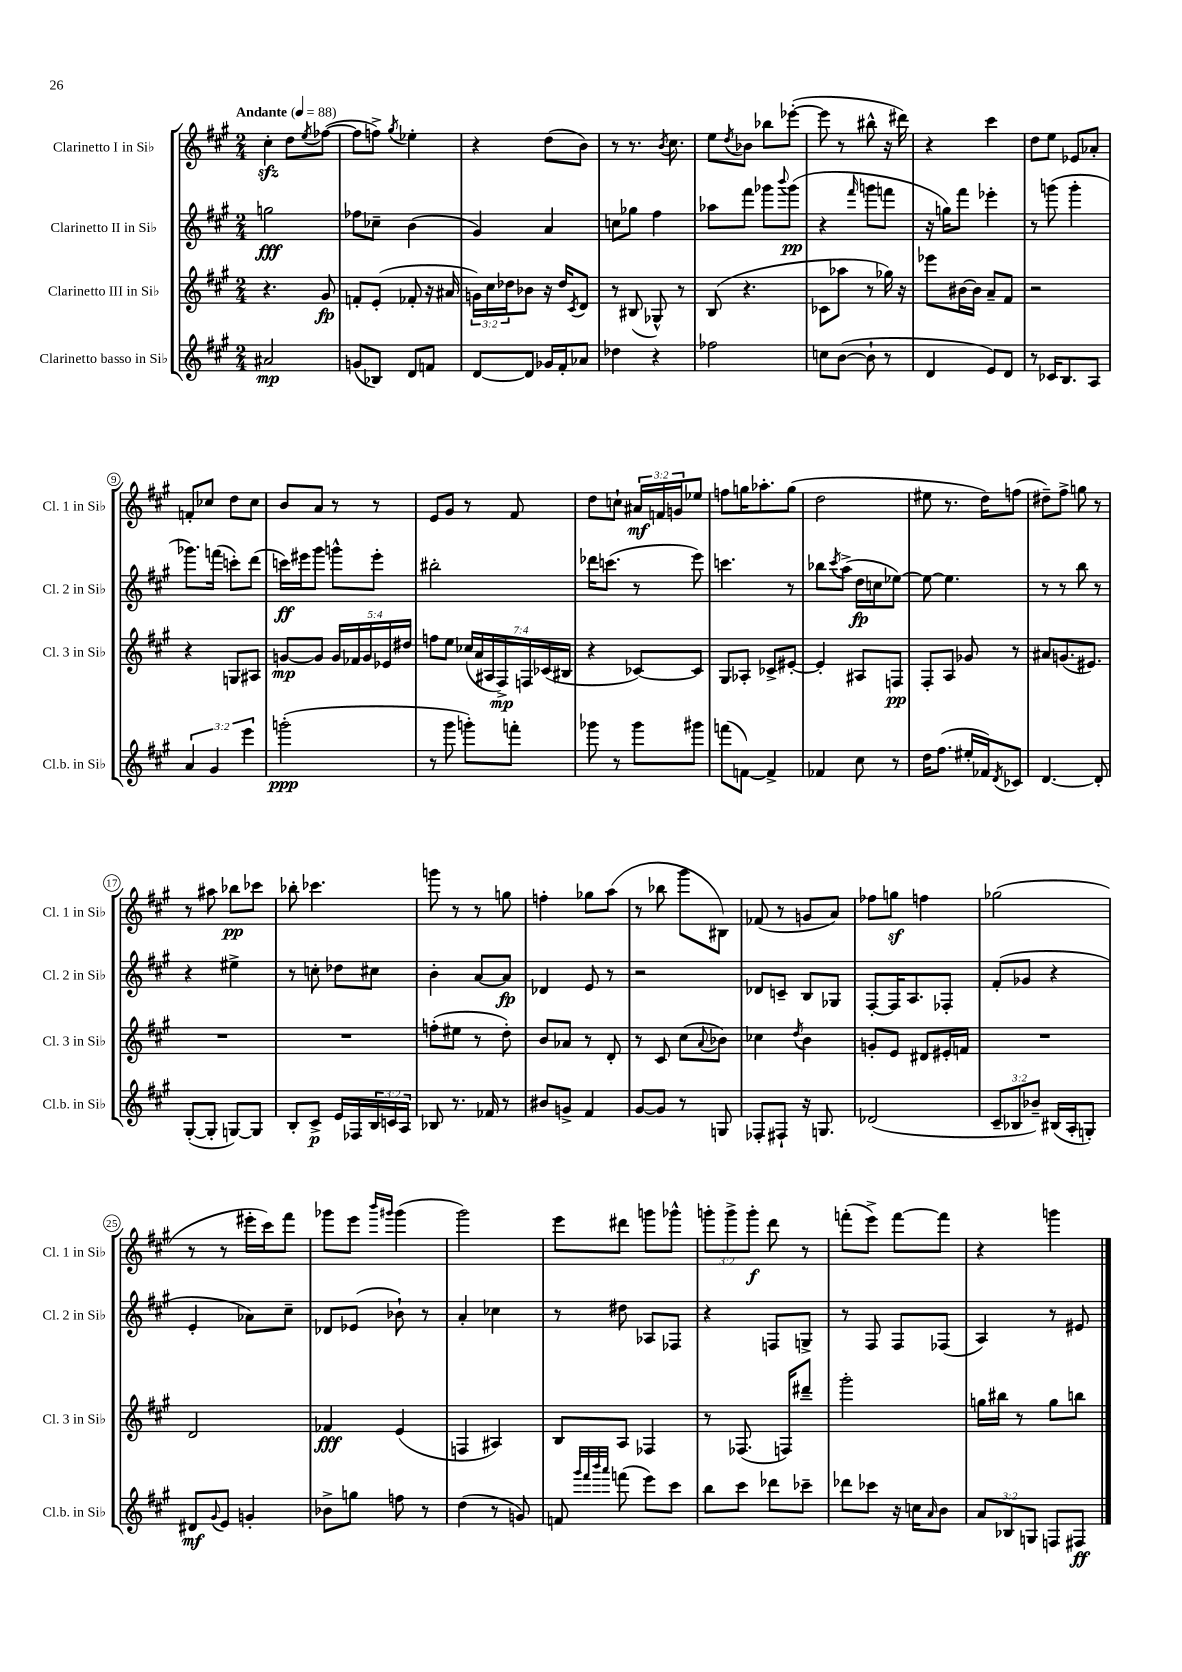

**kern	**kern	**kern	**kern
*staff4	*staff3	*staff2	*staff1
*clefG2	*clefG2	*clefG2	*clefG2
*k[f#c#g#]	*k[f#c#g#]	*k[f#c#g#]	*k[f#c#g#]
*M2/4	*M2/4	*M2/4	*M2/4
*MM88	*MM88	*MM88	*MM88
2a#/	4.r	2gg\	4cc#'\
.	.	.	8dd\L
.	.	.	8qee/
.	8g#/	.	([8ff-\J
=	=	=	=
(8g/L	8f'/L	8ff-\L	8ff-\]L
8B-/J)	(8e'/J	8cc-~\J	8ff^\J)
.	.	.	8qgg#/
8d/L	8f-'/	(4b\	4ee-'\
8f/J	16r	.	.
.	16a#/	.	.
=	=	=	=
[8d/L	24g\LL)	4g#/)	4r
.	24cc#\	.	.
.	24dd-\J	.	.
8d/]J	8b-\J	.	.
16g-/LL	16r	4a/	(8dd\L
16f#'/J	16dd-/LK	.	.
.	8qc#/	.	.
8a-/J	8d/J	.	8b\J)
=	=	=	=
4dd-\	8r	8cc\L	8r
.	(8B#/	8gg-\J	8.r
4r	8G-^^/)	4ff#\	.
.	.	.	8qb/
.	.	.	8.cc#\
.	8r	.	.
=	=	=	=
2ff-\	(8B/	8aa-\L	8ee\L
.	.	.	8qdd/
.	4.r	8fff#\J	8b-\J
.	.	8ggg-\L	8bb-\L
.	.	8qqbbb/	.
.	.	(8ggg-\J	([8eee-'\J
=	=	=	=
8cc\L	8c-\L	4r	8eee-\]
([8b\J	8aa-\J	.	8r
.	.	16qqfff#/	.
8b`\]	8r	8ggg\L	8bb#^^\
8r	16gg-\)	8fff\J	16r
.	16r	.	16ddd#\)
=	=	=	=
4d/	8eee-\L	16r	4r
.	.	16gg\LK)	.
.	[16b#\L	8fff#\J	.
.	16b#\]JJ	.	.
8e/L)	8a~/L	4eee-'\	4ccc#\
8d/J	8f#/J	.	.
=	=	=	=
8r	2r	8r	8dd\L
16c-/LK	.	(8ggg\	8ee\J
8.B/	.	.	.
.	.	4ggg'\	8e-/L
8A/J	.	.	8a-'/J
=	=	=	=
6a/	4r	8.ggg-\L)	8f'/L
.	.	.	8cc-/J
6g#/	.	.	.
.	.	(16fff\Jk	.
.	8G/L	8ccc'\L)	8dd\L
6eee\	.	.	.
.	8A#/J	(8ddd\J	8cc-\J
=	=	=	=
(2ggg'\	[8g/L	16ccc\LL)	8b/L
.	.	16eee#\J	.
.	8g/]J	8ggg#\J	8a/J
.	20g/LL	8ggg^^\L	8r
.	20f-/	.	.
.	20g/	.	.
.	.	8eee#'\J	8r
.	20e-/	.	.
.	20dd#/JJ	.	.
=	=	=	=
8r	8ff\L	2bb#'\	8e/L
8ggg#\	8ee\J	.	8g#/J
8ggg'\L)	(28cc-/LL	.	8r
.	28a/	.	.
.	28A#/	.	.
.	28F#^/)	.	.
8fff'\J	.	.	8f#/
.	28F/	.	.
.	(28c-/	.	.
.	28B#/JJ	.	.
=	=	=	=
8ggg-\	4r	16ddd-\LK	8dd\L
.	.	(8.ccc\J	.
8r	.	.	8cc`\J
8ggg-\L	[8c-/L)	8r	24a#/LL
.	.	.	24f/
.	.	.	24g/J
8ggg#\J	8c-/]J	8eee\)	8ee-/J
=	=	=	=
(8fff\L	8G#/L	4.ccc\	8ff\L
[8f\J)	8A-'/J	.	16gg\K
.	.	.	8.aa-'\
4f^/]	8c-^/L	.	.
.	[8e#'/J	8r	(8gg\J
=	=	=	=
4f-/	4e#'/]	8bb-\L	2dd\
.	.	8qccc#/	.
.	.	(8aa^\J	.
8cc#\	8A#/L	16dd\LL	.
.	.	16cc\J	.
8r	8F/J	[8ee-\J)	.
=	=	=	=
16dd\LK	8F#'/L	8ee-\_	8ee#\
(8.ff#\J	.	.	.
.	8A/J	4.ee-\]	8.r
16ee#'/LL	8g-/	.	.
16f-/J)	.	.	16dd\LK)
8qd/	.	.	.
8c-/J	8r	.	(8ff\J
=	=	=	=
[4.d/	8a#/L	8r	8dd#~\L)
.	(8.g/	8r	8ff#^\J
.	.	8bb\	8gg\
.	8.e#/J)	.	.
8d'/]	.	8r	8r
=	=	=	=
([8G#'/L	2r	4r	8r
8G#'/]J	.	.	8aa#\
[8G/L)	.	4ee#^\	8bb-\L
8G/]J	.	.	8ccc-\J
=	=	=	=
8B'/L	2r	8r	8bb-'\
8c#^/J	.	8cc'\	4.ccc-\
16e/LL	.	8dd-\L	.
16F-/	.	.	.
24B/	.	8cc#\J	.
24c/	.	.	.
24A/JJ	.	.	.
=	=	=	=
8B-/	(8ff'\L	4b'\	8ggg\
8.r	8ee#\J	.	8r
.	8r	[8a/L	8r
16f-/	.	.	.
8r	8dd'\)	8a/]J	8gg\
=	=	=	=
8b#/L	8b/L	4d-/	4ff'\
8g^/J	8a-/J	.	.
4f#/	8r	8e/	8gg-\L
.	8d'/	8r	(8aa\J
=	=	=	=
[8g#/L	8r	2r	8r
8g#/]J	8c#/	.	8bb-\
8r	(8cc#\L	.	8ggg#\L
.	8qqa/	.	.
8G/	8b-\J)	.	8B#\J)
=	=	=	=
8F-'/L	4cc-\	8d-/L	(8f-/
8F#`/J	.	8c~/J	8r
.	8qdd/	.	.
16r	4b\	8B/L	8g/L
8.G/	.	.	.
.	.	8G-/J	8a/J)
=	=	=	=
(2d-/	8g'/L	[8F#'/L	8ff-\L
.	8e/J	16F#/]K	8gg\J
.	.	8.A/	.
.	8d#/L	.	4ff\
.	16e#'/L	8F-'/J	.
.	16f/JJ	.	.
=	=	=	=
12c#~/L	2r	(8f#'/L	(2gg-\
12B-/	.	.	.
.	.	8g-/J	.
12b-~/J)	.	.	.
(16B#/LL	.	4r	.
16A'/J	.	.	.
8G'/J)	.	.	.
=	=	=	=
8d#/L	2d/	4e'/	8r
8qqg#/	.	.	.
8e/J	.	.	8r
4g'/	.	8a-\L)	16eee#'\LL
.	.	.	16ccc#\J)
.	.	8cc#~\J	8fff#\J
=	=	=	=
8b-^\L	4f-/	8d-/L	8ggg-\L
8gg\J	.	(8e-/J	8eee\J
.	.	.	16qqbbb/LL
.	.	.	16qqggg#/JJ
8ff\	(4e/	8b-`\)	(4ggg#\
8r	.	8r	.
=	=	=	=
(4dd\	4F/	4a'/	2ggg#\)
8r	4A#/)	4cc-\	.
8g/)	.	.	.
=	=	=	=
8f/	8B/L	8r	8eee\L
32qqggg#/LLL	.	.	.
32qqfff#/	.	.	.
32qqbbb/	.	.	.
32qqaaa/JJJ	.	.	.
(8fff\	8A/J	8dd#\	8ddd#\J
8eee\L)	4F-/	8A-/L	8ggg\L
8ccc#\J	.	8F-/J	8ggg-^^\J
=	=	=	=
8bb\L	8r	4r	12ggg'\L
.	.	.	12ggg^\
8ccc#\J	(8.F-/	.	.
.	.	.	12ggg'\J
8ddd-\L	.	8F/L	8ddd\
.	16F/LK)	.	.
8ccc-~\J	8ddd#~/J	8G^/J	8r
=	=	=	=
8ddd-\L	2ggg#'\	8r	(8fff'\L
8ccc-\J	.	8F#/	8eee^\J)
16r	.	8F#/L	[8fff\L
16cc\LK	.	.	.
16qqa/	.	.	.
8b\J	.	(8F-/J	8fff\]J
=	=	=	=
12a/L	16gg\LL	4A/)	4r
.	16bb#\JJ	.	.
12B-/	.	.	.
.	8r	.	.
12G/J	.	.	.
8F/L	8gg\L	8r	4ggg\
8F#/J	8bb\J	8e#/	.
==	==	==	==
*-	*-	*-	*-
